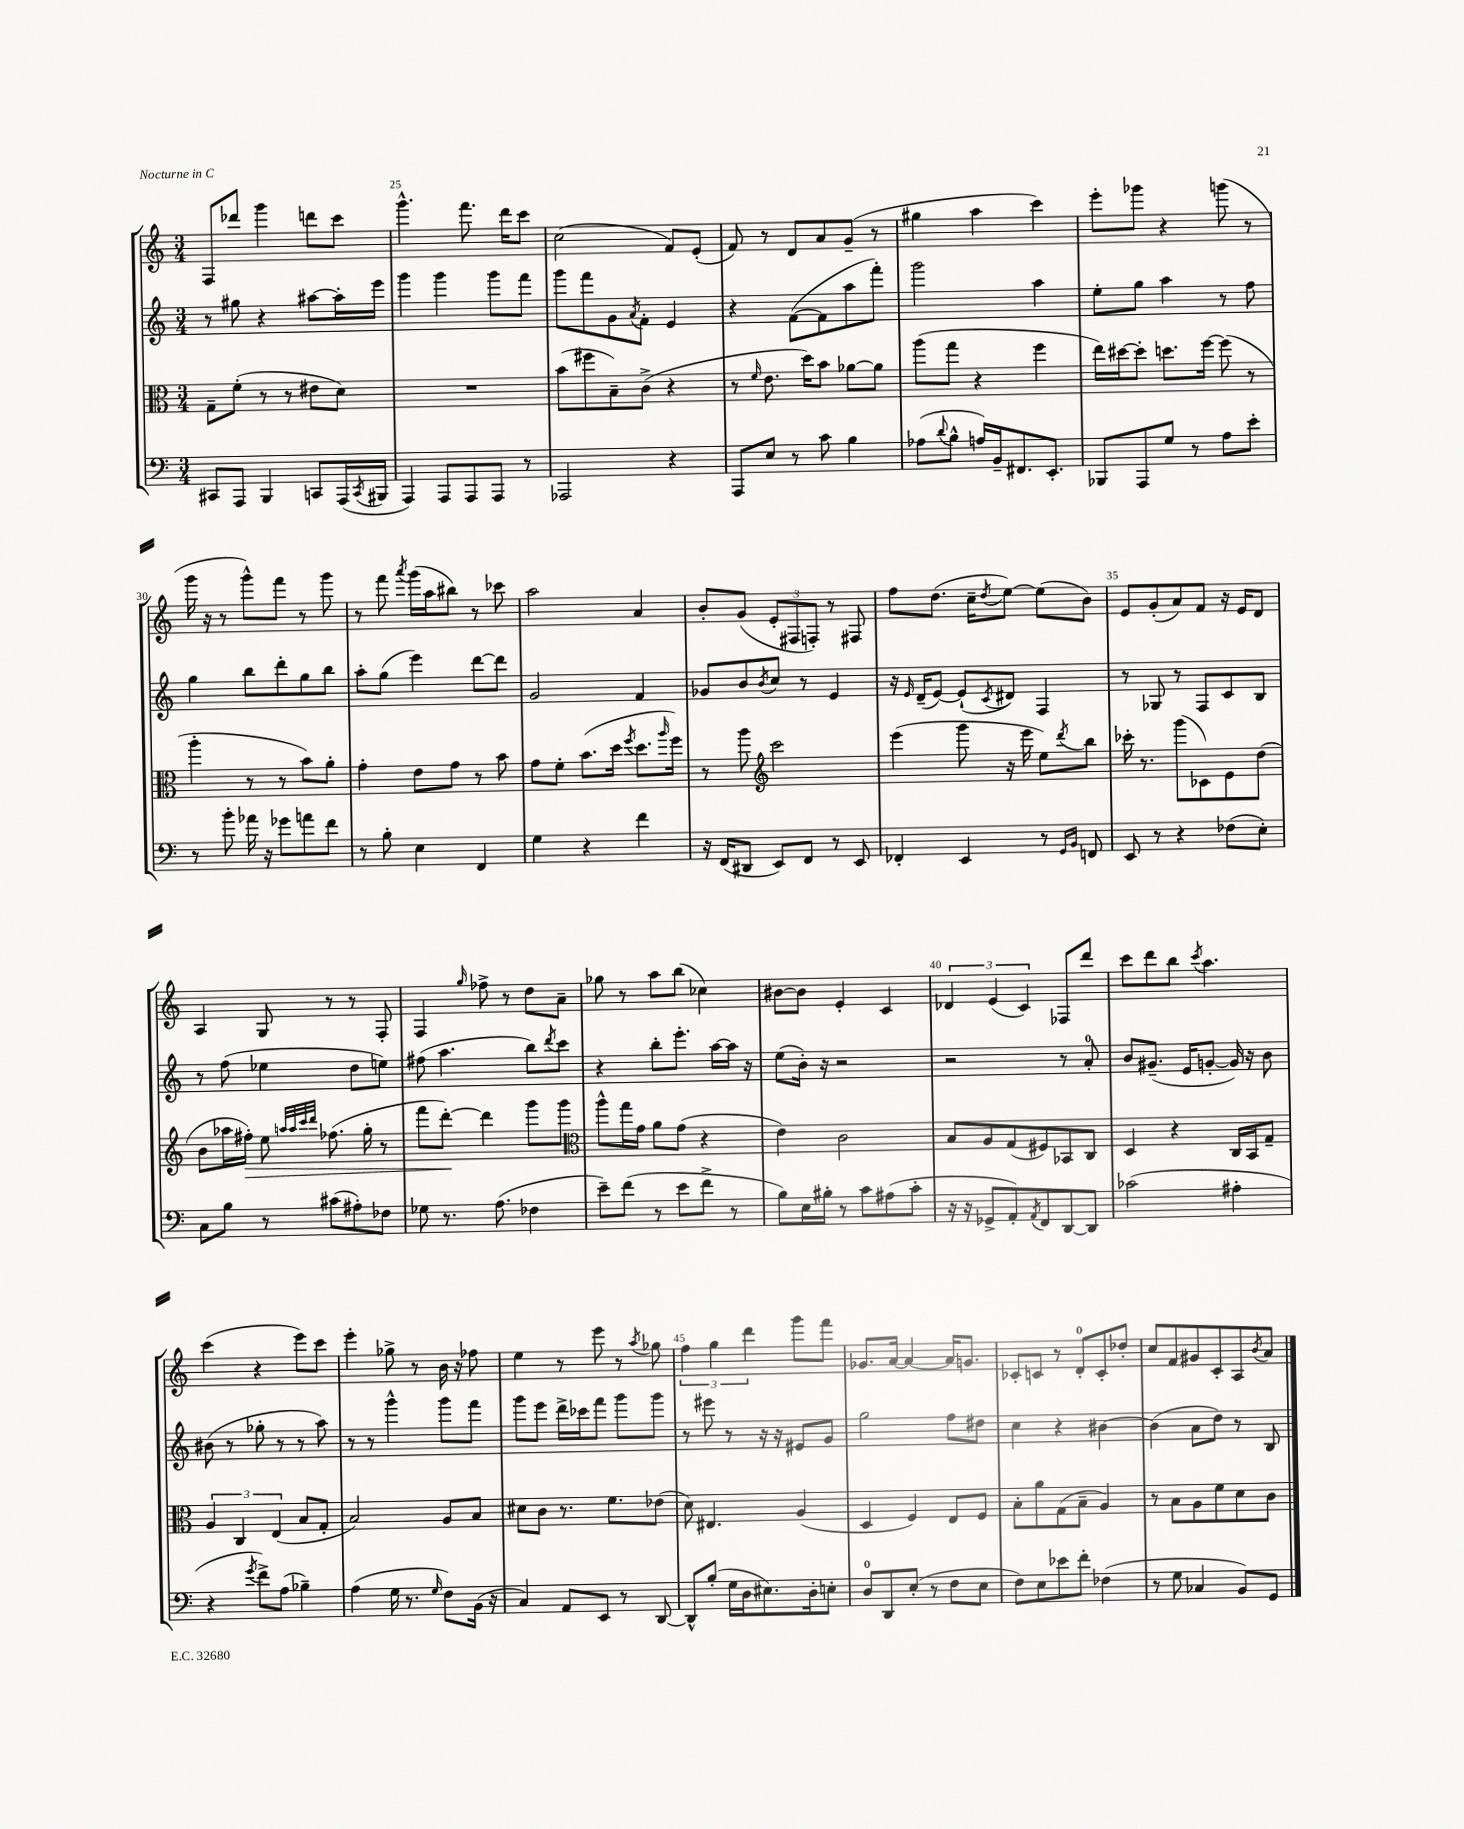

**kern	**kern	**kern	**kern
*staff4	*staff3	*staff2	*staff1
*clefF4	*clefC3	*clefG2	*clefG2
*k[]	*k[]	*k[]	*k[]
*M3/4	*M3/4	*M3/4	*M3/4
8CC#	8G~	8r	8F
8AAA	(8f'	8gg#	8ddd-
4BBB	8r	4r	4ggg
.	8r	.	.
8CC	8e#	[8aa#	8ddd
(16AAA	8d)	16aa#']	8ccc
8qCC	.	.	.
16BBB#	.	16eee	.
=	=	=	=
4AAA)	2.r	4ggg	4.ggg^^
8AAA	.	4ggg	.
8AAA	.	.	8.fff
8AAA	.	8ggg	.
.	.	.	16ddd
8r	.	8fff	8ccc
=	=	=	=
2AAA-	(8b	8ggg	(2cc
.	8ff#	8fff	.
.	8B~)	8g	.
.	.	8qa	.
.	(8c^	8f'	.
4r	4r	4e	8f)
.	.	.	(8e'
=	=	=	=
8AAA	8r	4r	8f)
.	16qqf	.	.
8E	8.e	.	8r
8r	.	([8f	8d
.	16dd)	.	.
8c	8b	8f]	8a
4B	[8a-	8aa	(8g~
.	8a-]	8fff')	8r
=	=	=	=
(8A-	(8aa	2ggg	4gg#
8qqd	.	.	.
8B^^	8gg	.	.
16A)	4r	.	4aa
16BB~	.	.	.
8.FF#	.	.	.
.	4ff	4aa	4ccc)
8.EE'	.	.	.
=	=	=	=
8BBB-	16ee)	8ee'	8eee'
.	[16dd#	.	.
8AAA	8dd#']	8gg	8ggg-
8G	8.dd	4aa	4r
8r	.	.	.
.	[16ff	.	.
8A	(8ff]	8r	(8ggg
8e'	8r	8ff	8r
=	=	=	=
8r	4aa'	4gg	16ggg
.	.	.	16r
8b'	.	.	8r
16a-	8r	8bb	8ggg^^)
16r	.	.	.
8g-	8r	8ddd'	8fff
8a	8b)	8gg	8r
8f	8a'	8bb	8ggg
=	=	=	=
8r	4g'	8aa'	8r
8B'	.	(8gg	8fff
.	.	.	8qaaa
4E	8e	4eee)	(16ggg
.	.	.	16aa
.	8g	.	8bb#)
4FF	8r	[8ddd	8r
.	8b	8ddd]	8ccc-
=	=	=	=
4G	8g	2g	2aa
.	8f'	.	.
4r	(8.b	.	.
.	16dd	.	.
.	8qff	.	.
4f	8.dd	4f	4a
.	16qqaa	.	.
.	16ff)	.	.
=	=	=	=
16r	8r	8g-	8b'
(16FF	.	.	.
8DD#	8aa	8b	(8g
*	*clefG2	*	*
.	.	8qb	.
8EE)	2ccc	8cc	12e'
.	.	.	12F#
8FF	.	8r	.
.	.	.	12F')
8r	.	4e	8r
8EE	.	.	8F#
=	=	=	=
4FF-'	(4eee	16r	8ff
.	.	16qqe	.
.	.	(16d~	.
.	.	[8e)	(8.dd
4EE	8ggg	(8e`]	.
.	.	.	16cc~
.	.	8qc	8qdd
.	16r	8d#)	[8ee)
.	16eee	.	.
8r	8ee)	4F	(8ee]
16qqGG	.	.	.
16qqBB	8qddd	.	.
8FF	8bb	.	8b)
=	=	=	=
8EE	16ccc-'	8r	8e
.	8.r	.	.
8r	.	8G-	(8g'
4r	(8ggg	8r	8a)
.	8c-)	8F	8f
(8F-	8e	8c	16r
.	.	.	16e
8E')	(8dd	8B	8d
=	=	=	=
8C	8b	8r	4A
8B	16aa-	(8ff	.
.	16ff#')	.	.
8r	8ee	4ee-	8G
.	32qqaa	.	.
.	32qqaa	.	.
.	32qqccc	.	.
.	32qqddd	.	.
(8c#	(8.ff-	.	8r
8A#')	.	8dd	8r
.	16gg'	.	.
8F-	8r	8ee)	8F'
=	=	=	=
8G-	8fff	(8ff#	4F
8.r	[8ddd')	4.aa	.
.	.	.	16qqgg
.	4ddd]	.	8ff-^
(8.A	.	.	.
.	.	.	8r
4F-	8ggg	8bb)	8dd
.	.	8qddd	.
.	8ggg	8ccc	8a~
=	=	=	=
*	*clefC3	*	*
8e~)	8aa^^	4r	8gg-
(8f	16gg	.	8r
.	16g	.	.
8r	8a	8bb'	8aa
8e	(8g	8.eee'	(8bb
8f^	4r	.	4cc-)
.	.	[16aa	.
8r	.	16aa]	.
.	.	16r	.
=	=	=	=
8B)	4e)	(8ee	[8b#
16E	.	16b')	8b#]
16B#'	.	16r	.
8r	2c	2r	4e'
8c	.	.	.
(8A#	.	.	4c
8c'	.	.	.
=	=	=	=
16r	8B	2r	6d-
16r	.	.	.
8GG-^	8A	.	.
.	.	.	(6e
8AA')	(8G	.	.
.	.	.	6c)
8qAA	.	.	.
8FF	8F#)	.	.
[8DD	8BB-	8r	8F-
8DD]	8C	8a'	8ddd
=	=	=	=
(2c-	4D	8b	8ccc
.	.	(8.g#~	8ddd
.	4r	.	8bb
.	.	16e	.
.	.	.	8qccc
.	.	[8g'	4.aa
4A#'	16C	16g])	.
.	16BB	16r	.
.	8G~	8b	.
=	=	=	=
4r	6A	(8b#	(4ccc
.	.	8r	.
.	6C	.	.
8qg	.	.	.
8f^)	.	8gg-'	4r
.	(6E	.	.
(8A	.	8r	.
4B-~)	8B	8r	8eee)
.	8G'	8aa)	8ccc
=	=	=	=
(4A	2B)	8r	4eee'
.	.	8r	.
16G	.	4ggg^^	8gg-^
8.r	.	.	.
.	.	.	8r
16qqG	.	.	.
8F)	8A	8ggg	16b
.	.	.	16r
(16BB	8B	8fff	8ff-
16r	.	.	.
=	=	=	=
4C)	8d#	8ggg	4ee
.	8c	8eee	.
8AA	8.r	16ddd^	8r
.	.	16ccc-	.
8EE	.	8fff	8eee
.	8.f	.	.
8r	.	8ggg	8r
.	.	.	8qaa
[8DD	(8e-	8ggg	8gg-
=	=	=	=
8DD^^]	8d)	8r	6ff
(8B'	4.E#	8eee#	.
.	.	.	6gg
16G	.	8r	.
16D	.	.	.
.	.	.	6ddd
8.E#)	.	16r	.
.	.	16r	.
.	(4A	8e#	8ggg
16D'	.	.	.
8E'	.	8g	8fff
=	=	=	=
8D	4D	2gg	8.g-
8DD	.	.	.
.	.	.	[16a
(8E'	4F)	.	4a_
8r	.	.	.
8F	8E	8ff	16a]
.	.	.	8.g
8E	8F	8dd#	.
=	=	=	=
8F)	8B'	4cc	8c-'
8E	8a	.	8c
8e-	(8G	4r	8r
8f'	8B~	.	8d'
(4F-	4A)	[4b#	8c'
.	.	.	8dd-'
=	=	=	=
8r	8r	(4b#]	8cc
8G	8B	.	8f
4C-	8A	8a	8g#
.	8f	8dd)	8c'
8BB)	8d	8r	8A
.	.	.	8qb
8GG	8c	8B	8a
==	==	==	==
*-	*-	*-	*-
